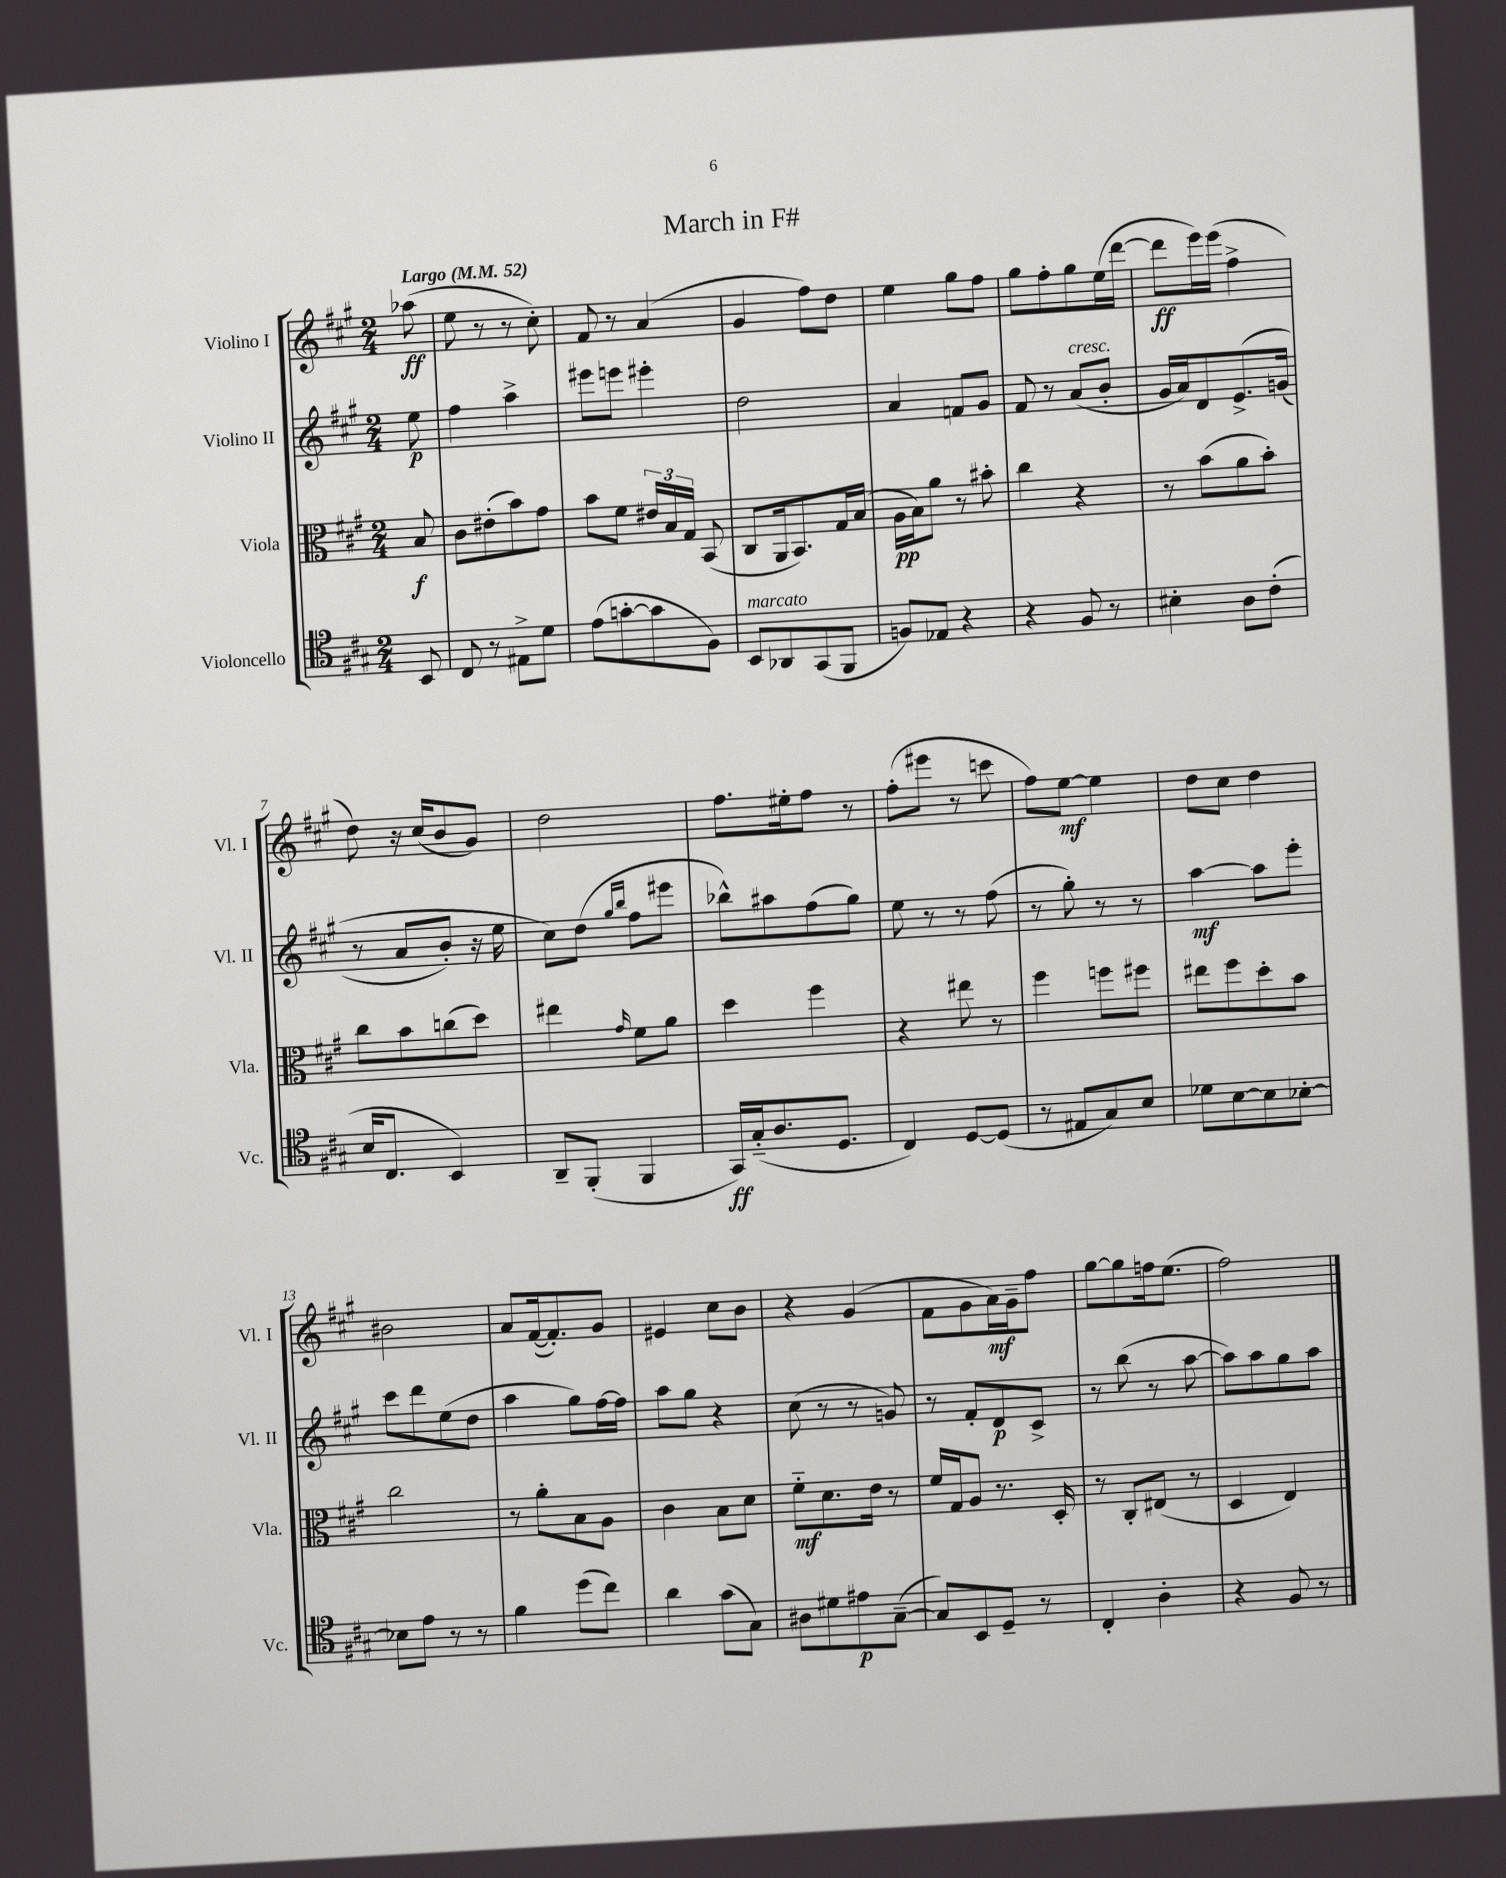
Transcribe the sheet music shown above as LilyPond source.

\header { title = "March in F#" }
<<
\new StaffGroup <<
\new Staff = "s0" \with { instrumentName = "Violino I" shortInstrumentName = "Vl. I" } {
    \clef treble \key a \major \numericTimeSignature \time 2/4 \partial 8 \tempo "Largo" 4 = 52
    \autoBeamOff aes''8\ff( |
    e''8 r8 r8 cis''8-.) |
    fis'8 r8 a'4( |
    gis'4 fis''8[) d''8] |
    e''4 gis''8[ fis''8] |
    gis''8[ fis''8-. gis''8 e''16( d'''16]~ |
    d'''8[\ff e'''16) e'''16]( fis''4-> |
    d''8) r16 cis''16[( b'8 gis'8]) |
    d''2 |
    fis''8.[ eis''16-. fis''8] r8 |
    fis''8[-.( eis'''8] r8 c'''8 |
    fis''8[) e''8]~\mf e''4 |
    d''8[ cis''8] d''4 |
    bis'2 |
    a'8[ fis'16~( fis'8.-.) gis'8] |
    eis'4 cis''8[ b'8] |
    r4 gis'4( |
    fis'8[ gis'8 a'16\mf) gis'16-- fis''8] |
    gis''8[~ gis''8 f''16 e''8.]( |
    fis''2) \bar "|." |
}
\new Staff = "s1" \with { instrumentName = "Violino II" shortInstrumentName = "Vl. II" } {
    \clef treble \key a \major \numericTimeSignature \time 2/4 \partial 8
    \autoBeamOff e''8\p |
    fis''4 a''4-> |
    eis'''8[ e'''8] eis'''4-. |
    d''2 |
    a'4 f'8[ gis'8] |
    fis'8 r8 a'8[^\markup { \italic "cresc." }( b'8]-. |
    gis'16[ a'16) d'8 e'8.->\( g'16]( |
    r8 a'8[ b'8]-.) r16 e''16 |
    cis''8[\) d''8]( \grace { gis''16[ b''16] } fis''8[ eis'''8] |
    bes''8[-^) ais''8 fis''8( gis''8]) |
    e''8 r8 r8 fis''8( |
    r8 gis''8-.) r8 r8 |
    a''4~\mf a''8[ e'''8]-. |
    cis'''8[ d'''8 e''8( d''8] |
    a''4 gis''8[) fis''16~ fis''16] |
    a''8[ gis''8] r4 |
    cis''8( r8 r8 g'8) |
    r8 fis'8[-. d'8\p cis'8]-> |
    r8 b''8( r8 a''8~ |
    a''8[) a''8 gis''8 a''8] \bar "|." |
}
\new Staff = "s2" \with { instrumentName = "Viola" shortInstrumentName = "Vla." } {
    \clef alto \key a \major \numericTimeSignature \time 2/4 \partial 8
    \autoBeamOff b8\f |
    cis'8[ eis'8-.( b'8) gis'8] |
    b'8[ fis'8] \tuplet 3/2 { eis'16[ b16 gis16] } b,8( |
    cis8[ a,16 b,8.) gis16 b16]( |
    a16[\pp b16) a'8] r8 bis'8-. |
    cis''4 r4 |
    r8 b'8[( a'8 b'8]-.) |
    cis''8[ b'8 c''8( d''8]) |
    eis''4 \grace { gis'16 } fis'8[ a'8] |
    d''4 fis''4 |
    r4 eis''8 r8 |
    fis''4 f''8[ fis''8] |
    eis''8[ fis''8 d''8-. b'8] |
    cis''2 |
    r8 a'8[-. b8 a8] |
    cis'4 b8[ d'8] |
    fis'8[-_\mf d'8. e'16] r8 |
    fis'16[ gis16 a8] r8. d16-. |
    r8 cis8[-. eis8]( r8 |
    d4 e4) \bar "|." |
}
\new Staff = "s3" \with { instrumentName = "Violoncello" shortInstrumentName = "Vc." } {
    \clef tenor \key a \major \numericTimeSignature \time 2/4 \partial 8
    \autoBeamOff b,8 |
    cis8 r8 eis8[-> d'8] |
    e'8[( g'8~-. g'8 fis8]) |
    b,8[^\markup { \italic "marcato" } aes,8 gis,8( fis,8] |
    f8[) ees8] r4 |
    r4 fis8 r8 |
    bis4-. a8[ cis'8]-.( |
    b16[ cis8.] b,4) |
    a,8[-- fis,8]-.( fis,4 |
    gis,16[\ff) gis16-_( a8. d8.] |
    cis4) d8[~ d8]( |
    r8 eis8[ gis8) b8] |
    des'8[ b8~ b8 bes8]~-. |
    bes8[ e'8] r8 r8 |
    fis'4 d''8[( cis''8]) |
    a'4 gis'8[( gis8]) |
    ais8[ dis'8 eis'8\p gis8]~--( |
    gis8[) b,8 d8]-- r8 |
    cis4-. a4-. |
    r4 fis8 r8 \bar "|." |
}
>>
>>
